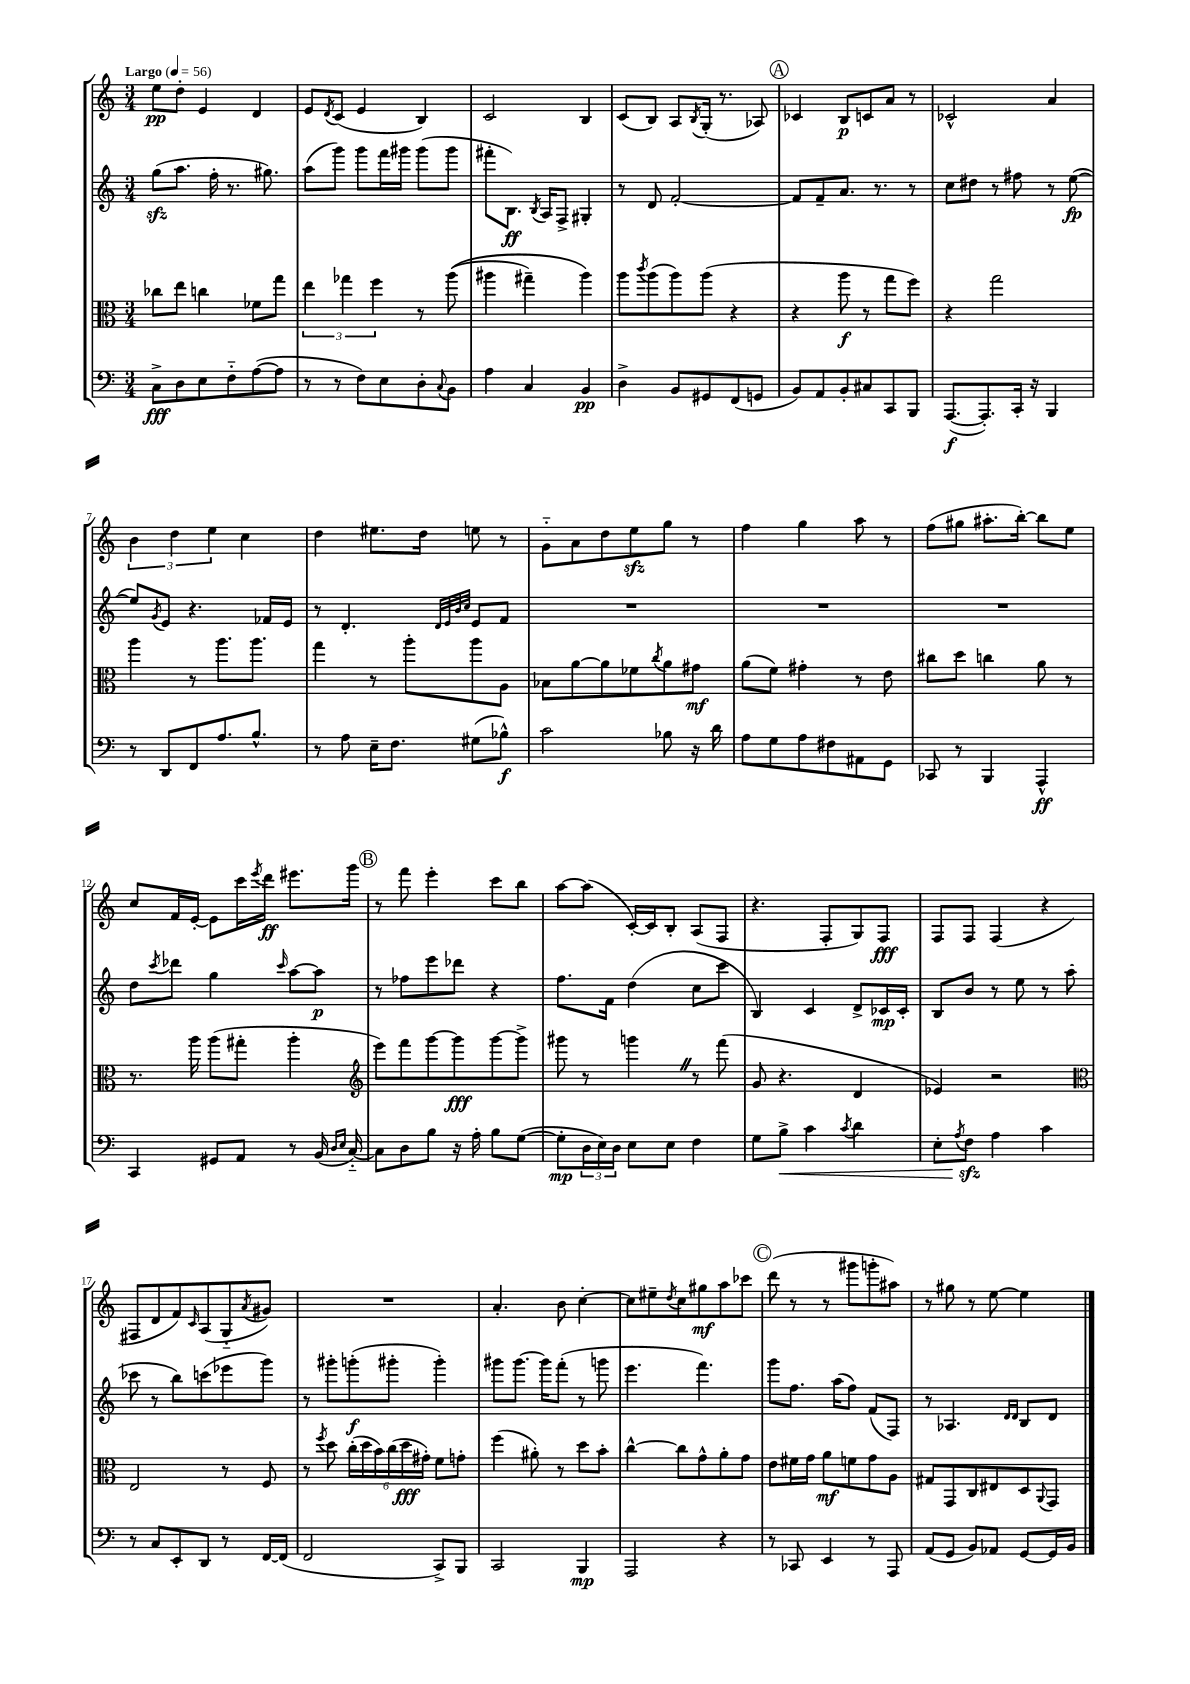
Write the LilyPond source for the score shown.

<<
\new StaffGroup <<
\new Staff = "s0" {
    \clef treble \key c \major \numericTimeSignature \time 3/4 \tempo "Largo" 4 = 56
    e''8\pp d''8-. e'4 d'4 |
    e'8 \acciaccatura { d'8 } c'8( e'4 b4) |
    c'2 b4 |
    c'8( b8) a8 \acciaccatura { b8 } g16-.( r8. aes8) |
    \mark \markup { \circle "A" } ces'4 b8\p c'8 a'8 r8 |
    ces'2-^ a'4 |
    \tuplet 3/2 { b'4 d''4 e''4 } c''4 |
    d''4 eis''8. d''16 e''8 r8 |
    g'8-_ a'8 d''8 e''8\sfz g''8 r8 |
    f''4 g''4 a''8 r8 |
    f''8( gis''8 ais''8.-. b''16~-.) b''8 e''8 |
    c''8 f'16 e'16~-. e'8 c'''16 \acciaccatura { e'''8 } d'''16\ff eis'''8. g'''16 |
    \mark \markup { \circle "B" } r8 f'''8 e'''4-. c'''8 b''8 |
    a''8~ a''8( c'16~-.) c'16 b8-. a8( f8 |
    r4. f8-. g8) f8\fff |
    f8 f8 f4( r4 |
    fis8 d'8 f'8) \grace { c'16 } a8( g8-_ \acciaccatura { a'8 } gis'8) |
    R2. |
    a'4.-. b'8 c''4~-. |
    c''8 eis''8-- \acciaccatura { d''8 } c''8 gis''8\mf a''8 ces'''8 |
    \mark \markup { \circle "C" } d'''8( r8 r8 gis'''8 g'''8-. ais''8) |
    r8 gis''8 r8 e''8~ e''4 \bar "|." |
}
\new Staff = "s1" {
    \clef treble \key c \major \numericTimeSignature \time 3/4
    g''8\sfz( a''8. f''16-. r8. gis''8.) |
    a''8( g'''8) g'''8 f'''16 gis'''16 gis'''8( gis'''8 |
    fis'''8-. b8.\ff) \acciaccatura { b8 } a16 f8-> gis4-. |
    r8 d'8 f'2~-. |
    \mark \markup { \circle "A" } f'8 f'8-- a'8. r8. r8 |
    c''8 dis''8 r8 fis''8 r8 e''8~\fp( |
    e''8) \acciaccatura { g'8 } e'8 r4. fes'16 e'16 |
    r8 d'4.-. \grace { d'32 e'32 b'32 c''32 } e'8 f'8 |
    R2. |
    R2. |
    R2. |
    d''8 \acciaccatura { c'''8 } des'''8 g''4 \grace { c'''16 } a''8~ a''8\p |
    \mark \markup { \circle "B" } r8 fes''8 e'''8 des'''8 r4 |
    f''8. f'16 d''4( c''8 c'''8 |
    b4) c'4 d'8-> ces'16\mp ces'16-. |
    b8 b'8 r8 e''8 r8 a''8( |
    ces'''8 r8 b''8) c'''8( ees'''8 g'''8) |
    r8 gis'''8-. g'''8-.\f( gis'''8-. gis'''4-.) |
    gis'''8 gis'''8.~ gis'''16 f'''8-.( r8 g'''8 |
    e'''4. f'''4.) |
    \mark \markup { \circle "C" } g'''8 f''8. a''16( f''8) f'8( f8) |
    r8 aes4. \grace { d'16 d'16 } b8 d'8 \bar "|." |
}
\new Staff = "s2" {
    \clef alto \key c \major \numericTimeSignature \time 3/4
    ces''8 e''8 c''4 fes'8 g''8 |
    \tuplet 3/2 { e''4 ges''4 f''4 } r8 a''8(\( |
    ais''4 gis''4--) ais''4\) |
    a''8 \acciaccatura { c'''8 } a''8( a''8) a''8( r4 |
    \mark \markup { \circle "A" } r4 a''8\f r8 g''8 f''8) |
    r4 g''2 |
    a''4 r8 a''8. a''8. |
    g''4 r8 a''8-. a''8 a8 |
    bes8 a'8~ a'8 fes'8 \acciaccatura { c''8 } a'8 gis'8\mf |
    a'8( f'8) gis'4-. r8 e'8 |
    cis''8 d''8 c''4 a'8 r8 |
    r8. a''16 a''8( gis''8-. a''4-. |
    \mark \markup { \circle "B" } \clef treble e'''8) f'''8 g'''8~ g'''8\fff g'''8~ g'''8-> |
    gis'''8 r8 g'''4 \once \override BreathingSign.text = \markup { \musicglyph "scripts.caesura.straight" } \breathe r8 f'''8( |
    g'8 r4. d'4 |
    ees'4) r2 |
    \clef alto e2 r8 f8 |
    r8 \acciaccatura { f''8 } d''8 \tuplet 6/4 { c''16-.( d''16 b'16) c''16( d''16\fff gis'16-.) } f'8 g'8-. |
    f''4( ais'8-.) r8 d''8 b'8-. |
    c''4~-^ c''8 g'8-^ a'8-. g'8 |
    \mark \markup { \circle "C" } e'8 fis'16 g'16 a'8\mf f'8 g'8 a8 |
    gis8 g,8 c8 eis8 d8 \appoggiatura { a,8 } g,8 \bar "|." |
}
\new Staff = "s3" {
    \clef bass \key c \major \numericTimeSignature \time 3/4
    c8->\fff d8 e8 f8-_ a8~( a8 |
    r8 r8 f8) e8 d8-. \appoggiatura { c8 } b,8 |
    a4 c4 b,4\pp |
    d4-> b,8 gis,8 f,8( g,8 |
    \mark \markup { \circle "A" } b,8) a,8 b,8-. cis8 c,8 b,,8 |
    a,,8.~\f( a,,8.-.) c,16-. r16 b,,4 |
    r8 d,8 f,8 a8. b8.-^ |
    r8 a8 e16-- f8. gis8( bes8-^\f) |
    c'2 bes8 r16 d'16 |
    a8 g8 a8 fis8 ais,8 g,8 |
    ces,8 r8 b,,4 a,,4-^\ff |
    c,4 gis,8 a,8 r8 b,16( \grace { d16 e16 } c16~-_) |
    \mark \markup { \circle "B" } c8 d8 b8 r16 a16-. b8 g8~( |
    g8-.\mp \tuplet 3/2 { d16 e16) d16 } e8 e8 f4 |
    g8 b8->\< c'4 \acciaccatura { c'8 } d'4 |
    e8-. \acciaccatura { a8 } f8\sfz\! a4 c'4 |
    r8 c8 e,8-. d,8 r8 f,16~ f,16( |
    f,2 c,8->) b,,8 |
    c,2 b,,4\mp |
    a,,2 r4 |
    \mark \markup { \circle "C" } r8 ces,8 e,4 r8 a,,8 |
    a,8( g,8 b,8) aes,8 g,8~ g,16 b,16 \bar "|." |
}
>>
>>
